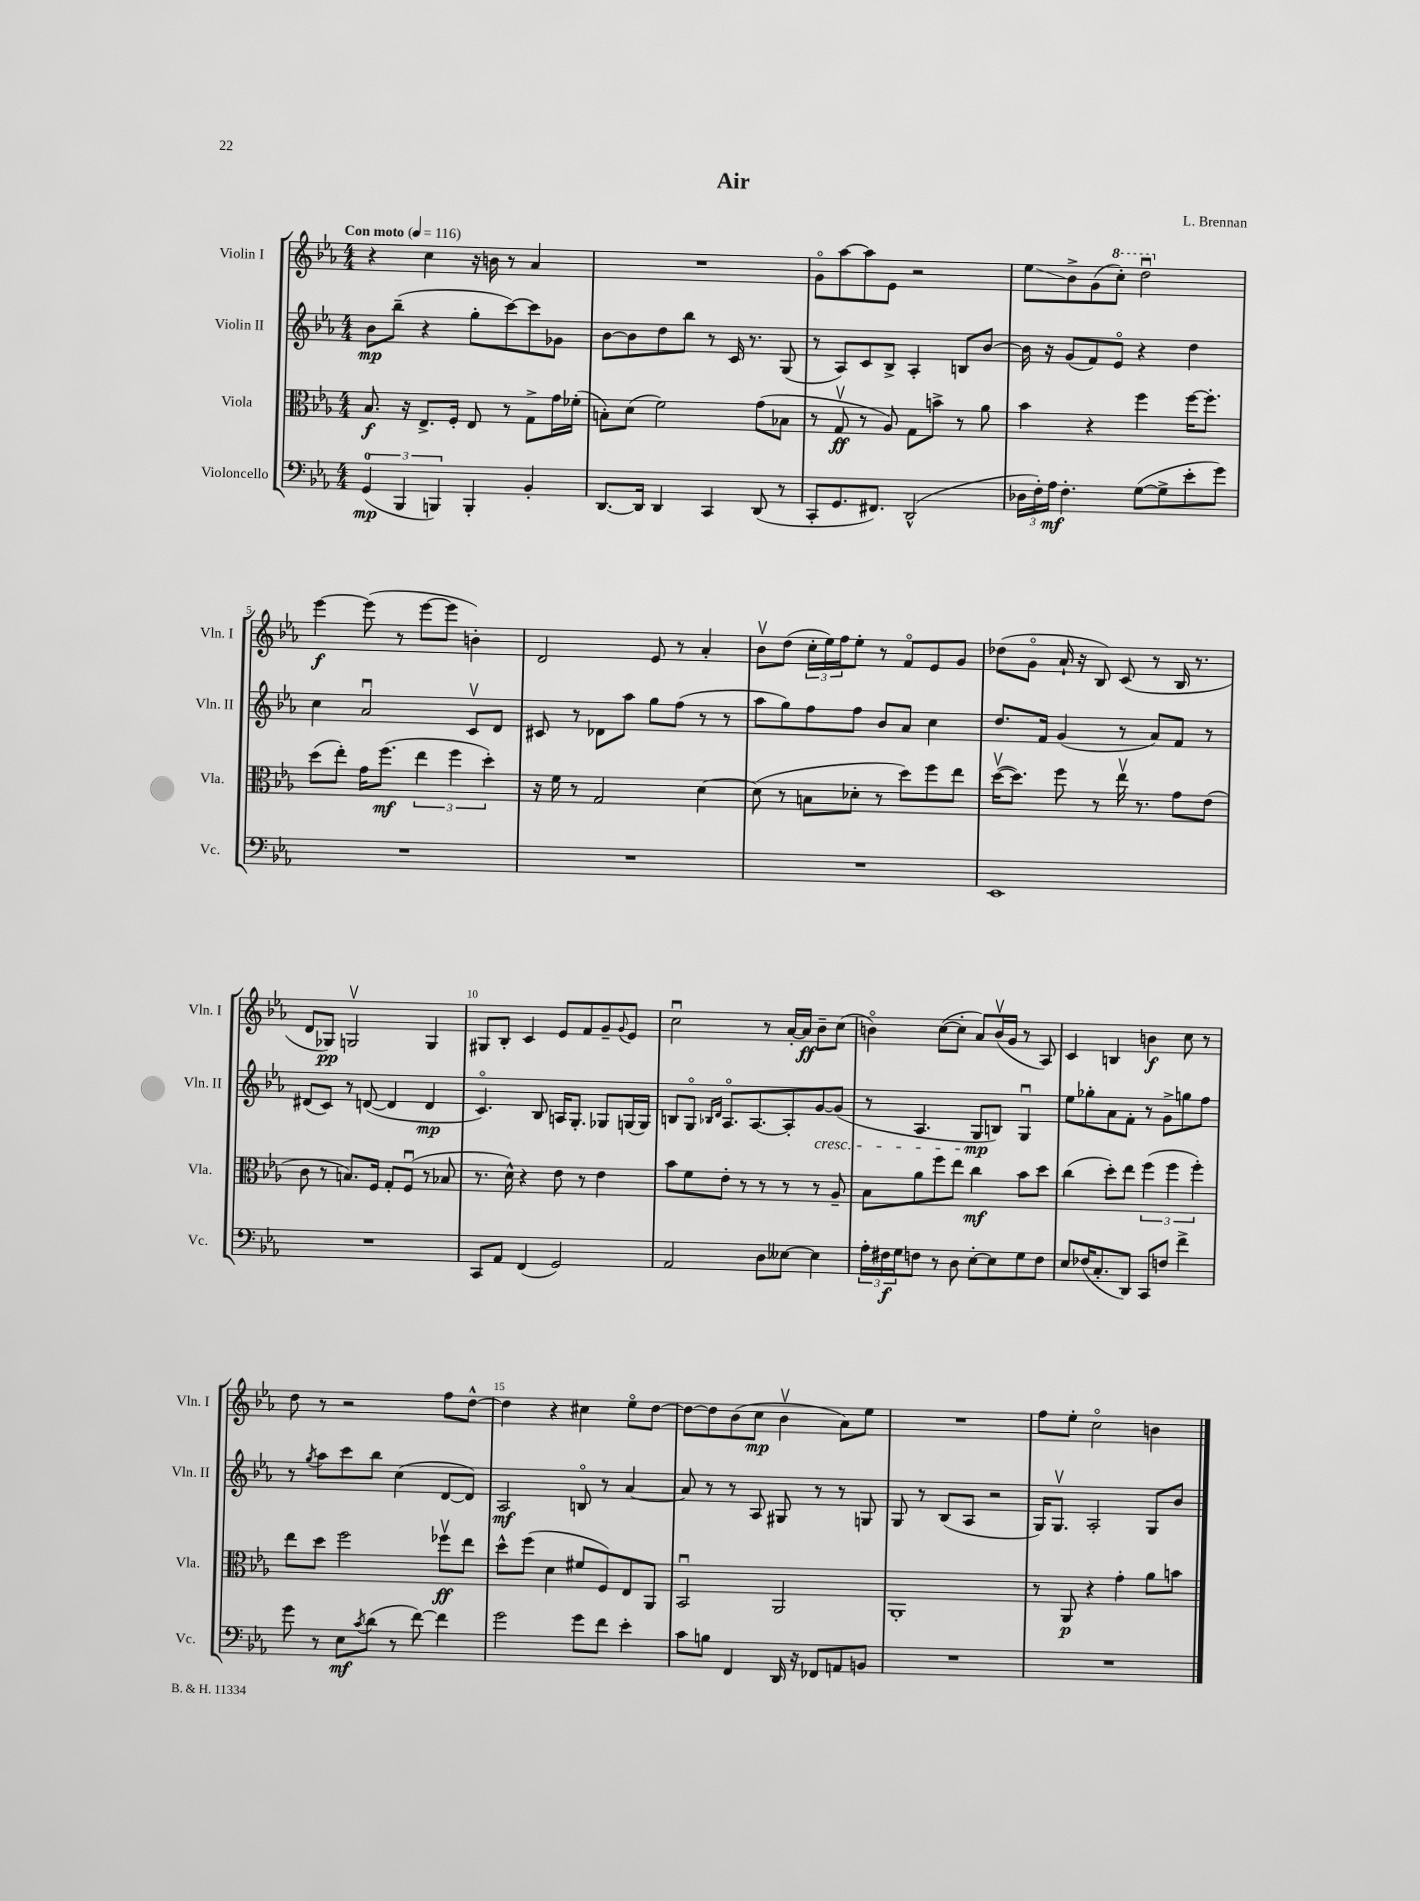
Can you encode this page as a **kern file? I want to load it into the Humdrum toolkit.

**kern	**kern	**kern	**kern
*staff4	*staff3	*staff2	*staff1
*clefF4	*clefC3	*clefG2	*clefG2
*k[b-e-a-]	*k[b-e-a-]	*k[b-e-a-]	*k[b-e-a-]
*M4/4	*M4/4	*M4/4	*M4/4
*MM116	*MM116	*MM116	*MM116
(6GG	8.B-	8b-	4r
.	.	(8bb-~	.
6BBB-	.	.	.
.	16r	.	.
.	8.E-^	4r	4cc
6BBB)	.	.	.
.	16F'	.	.
4BBB'	8E-	8gg'	16r
.	.	.	16b
.	8r	[8ccc)	8r
4BB-'	8G^	8ccc]	4a-
.	16g	8g-	.
.	(16f-'	.	.
=	=	=	=
[8.DD	8B')	[8b-	1r
.	(8d	8b-]	.
16DD]	.	.	.
4DD	2f)	8dd	.
.	.	8bb-	.
4CC	.	8r	.
.	.	16c	.
.	.	8.r	.
(8DD	(8g	.	.
8r	8B-	(8G	.
=	=	=	=
8CC'	8r	8r	8go
8.GG	8Gv	8A-)	[8aa-
.	8r	8c	8aa-]
8.FF#)	.	.	.
.	8A-)	8B-^	8e-
(2DD^^	8G	4A-'	2r
.	8b^	.	.
.	8r	8B	.
.	8a-	[8b-	.
=	=	=	=
24D-	4b-	16b-]	8ee-
24F')	.	.	.
.	.	16r	.
24A-	.	.	.
4.F'	.	(8g	8b-^
.	4r	8f)	(8g
.	.	8e-o	8ccc')
([8G	4ff	4r	2dddu
8G^]	.	.	.
8e-'	[16ff	4dd	.
.	8.ff']	.	.
8g)	.	.	.
=	=	=	=
1r	(8dd	4cc	[4eee-
.	8ee-')	.	.
.	16g	2a-u	(8eee-]
.	(8.ff	.	.
.	.	.	8r
.	6ee-	.	[8eee-
.	.	.	8eee-]
.	6ff	.	.
.	.	8cv	4b')
.	6dd')	.	.
.	.	8d	.
=	=	=	=
1r	16r	8c#	2d
.	16f	.	.
.	8r	8r	.
.	2G	8d-	.
.	.	8aa-	.
.	.	8gg	8e-
.	.	(8ff	8r
.	[4d	8r	4a-'
.	.	8r	.
=	=	=	=
1r	(8d]	8aa-	8b-v
.	8r	8gg)	(8dd
.	8B	8ff	24cc'
.	.	.	24ee-)
.	.	.	24ff
.	8d-'	8ff	8ee-'
.	8r	8b-	8r
.	8dd)	8a-	8fo
.	8ff	4cc	8e-
.	8ee-	.	8g
=	=	=	=
1EE-	([16ddv	8.dd	(8dd-
.	8.dd])	.	.
.	.	.	8go
.	.	16f	.
.	8ff	(4g	16a-`
.	.	.	16r
.	8r	.	8B-)
.	16ee-v	8r	(8c
.	8.r	.	.
.	.	8a-)	8r
.	8g	8f	16B-
.	.	.	8.r
.	(8e-	8r	.
=	=	=	=
1r	8c	(8d#	8d
.	8r	8c)	8G-)
.	8.B)	8r	2Gv
.	.	([8d	.
.	16F	.	.
.	8G'	4d]	.
.	(8Fu	.	.
.	8r	4d	4G
.	8B-	.	.
=	=	=	=
8CC	8.r	4.co)	8G#
8AA-	.	.	8B-'
.	16d^^)	.	.
(4FF	4r	.	4c
.	.	8B-	.
2GG)	8e-	16A	8e-
.	.	8.G'	.
.	8r	.	8f
.	4e-	8G-	8g~
.	.	.	8qqg
.	.	(16G	8e-
.	.	16G)	.
=	=	=	=
2AA-	8b-	8B	2ccu
.	8f	8Go	.
.	.	16qqB-	.
.	.	16qqd	.
.	8e-'	8.A-o	.
.	8r	.	.
.	.	[8.A-	.
8D	8r	.	8r
[8E--	8r	8A-']	[16a-'
.	.	.	16a-]
4E--]	8r	[8g	8b-~
.	8A-~	(8g]	(8cc
=	=	=	=
24A-'	8B-	8r	4bo)
24F#	.	.	.
24G	.	.	.
8F	8a-	4.A-	.
8r	8ff	.	([8cc
8D	8ee-	.	8cc']
[8E-'	4cc	8G	8a-)
8E-]	.	8B)	(16bv
.	.	.	16g
8G	8b-	4Gu	8r
8F	8dd	.	8A-)
=	=	=	=
8E-	(4cc	8ee-	4c
(16F-	.	8gg-'	.
8.C'	.	.	.
.	8dd')	8a-	4B
8DD)	8ee-	8f'	.
8CC	(6ff	8r	4b
8F	.	8g^	.
.	6ff	.	.
4f^	.	8gg	8cc
.	6ff')	.	.
.	.	8ff	8r
=	=	=	=
8g	8ee-	8r	8dd
.	.	8qgg	.
8r	8dd	8aa-	8r
8E-	2ff	8ccc	2r
8qc	.	.	.
(8d	.	8bb-	.
8r	.	(4cc	.
[8f)	.	.	.
4f]	8ff-v	[8d	8ff
.	8ee-	8d])	[8dd^^
=	=	=	=
2g	8dd^^	2A-	4dd]
.	(8ff	.	.
.	4d	.	4r
8g	8f#	8Bo	4cc#
8f	8F)	8r	.
4e-'	8E-	[4a-	8ee-o
.	8AA-	.	[8dd
=	=	=	=
8c	2BB-u	8a-]	8dd_
8B	.	8r	8dd]
4FF	.	8r	(8b-
.	.	8A-	8cc
16DD	2AA-	8G#	4b-v
16r	.	.	.
8FF-	.	8r	.
8AA	.	8r	8a-)
8BB	.	8G	8ee-
=	=	=	=
1r	1AA-'	8G	1r
.	.	8r	.
.	.	(8B-	.
.	.	8A-	.
.	.	2r	.
=	=	=	=
1r	8r	16G)	8ff
.	.	8.Gv	.
.	8AA-	.	8ee-'
.	4r	2A-'	2cco
.	4g'	.	.
.	8a-	8G	4b
.	8b	8b-	.
==	==	==	==
*-	*-	*-	*-
